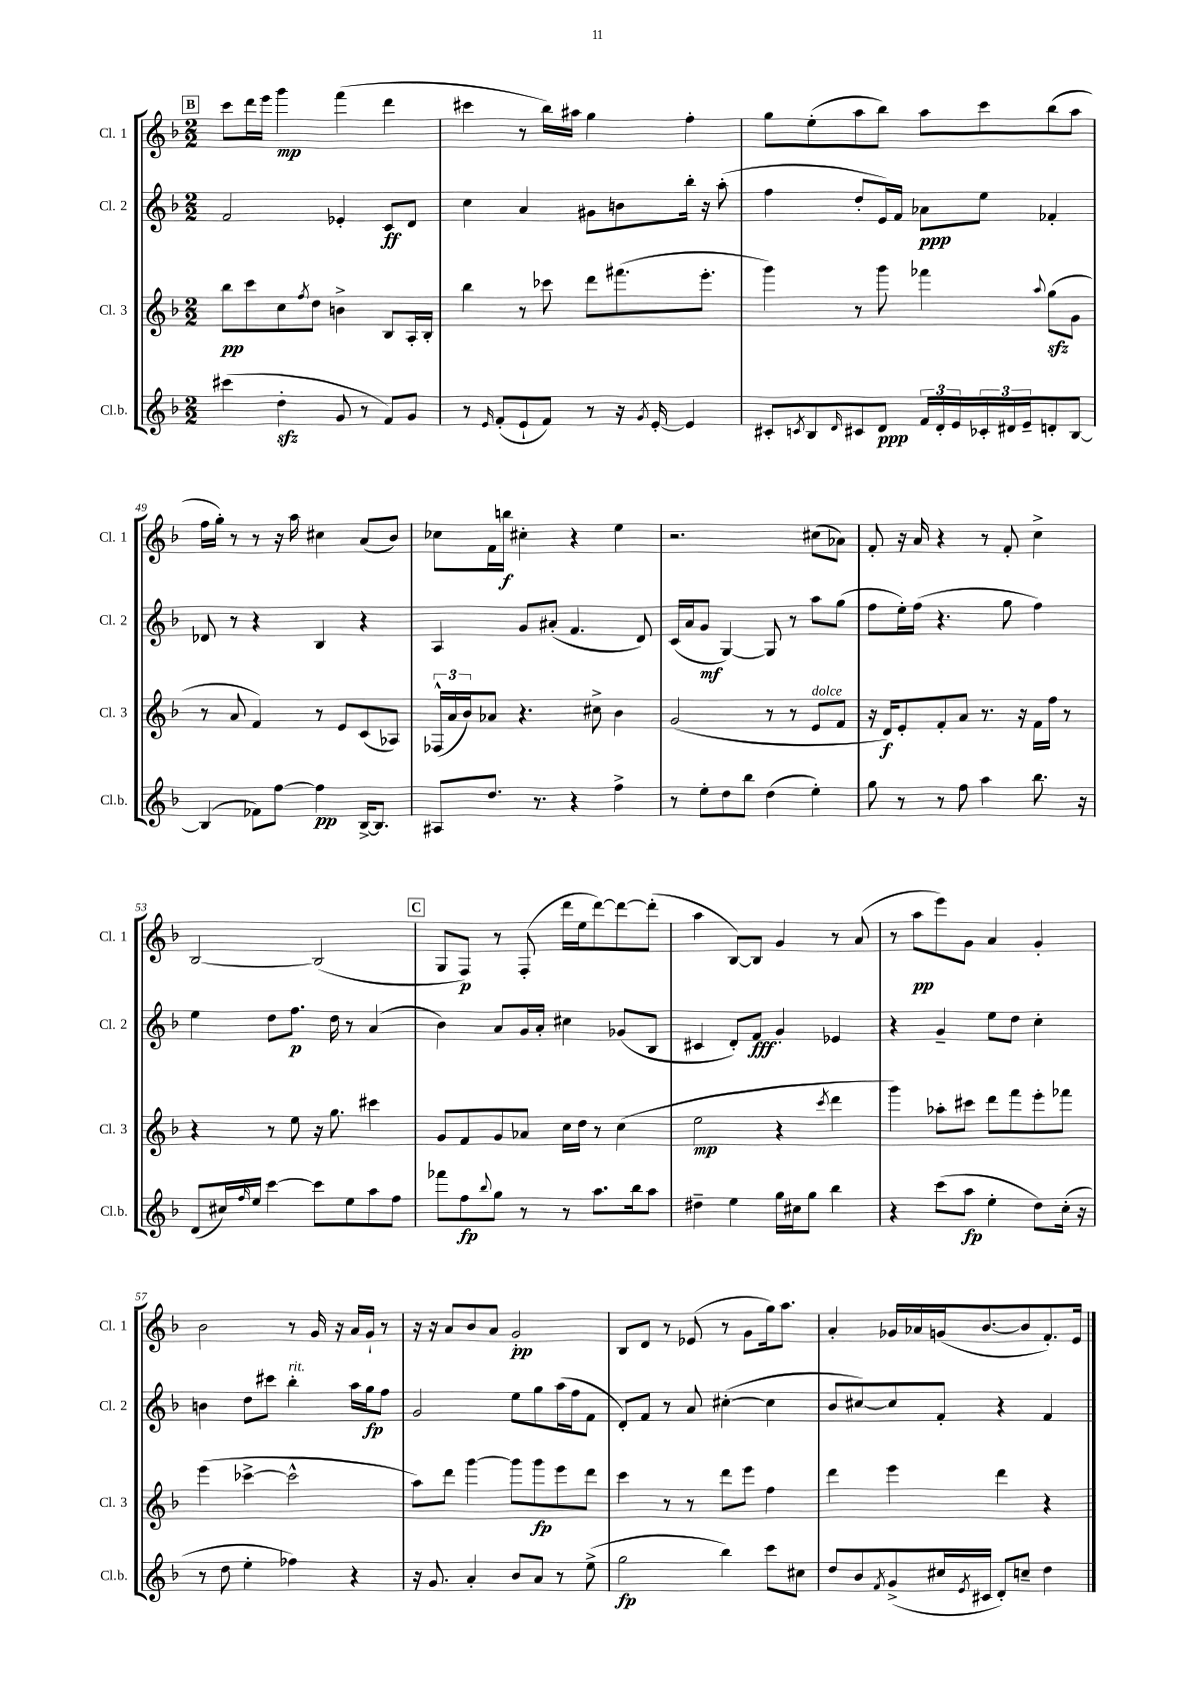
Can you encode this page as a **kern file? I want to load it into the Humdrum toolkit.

**kern	**dynam	**kern	**dynam	**kern	**dynam	**kern	**dynam
*part4	*part4	*part3	*part3	*part2	*part2	*part1	*part1
*staff4	*staff4	*staff3	*staff3	*staff2	*staff2	*staff1	*staff1
*I"Cl.b.	*	*I"Cl. 3	*	*I"Cl. 2	*	*I"Cl. 1	*
*I'Cl.b.	*	*I'Cl. 3	*	*I'Cl. 2	*	*I'Cl. 1	*
*clefG2	*	*clefG2	*	*clefG2	*	*clefG2	*
*k[b-]	*	*k[b-]	*	*k[b-]	*	*k[b-]	*
*M2/2	*	*M2/2	*	*M2/2	*	*M2/2	*
!!LO:REH:place=s1:t=B
=46	=46	=46	=46	=46	=46	=46	=46
(4ccc#X\	.	8bb-\L	pp	2f/	.	8ccc\L	.
.	.	8ccc\	.	.	.	16ddd\L	.
.	.	.	.	.	.	16eee\JJ	.
4ddzz'\	.	8cc\	.	.	.	4ggg\	mp
.	.	8qff/	.	.	.	.	.
.	.	8dd\J	.	.	.	.	.
8g/	.	4bn^\	.	4e-X'/	.	(4fff\	.
8r	.	.	.	.	.	.	.
8f/L)	.	8B-/L	.	8c/L	ff	4ddd\	.
8g/J	.	16A'/L	.	8d/J	.	.	.
.	.	16B-'/JJ	.	.	.	.	.
=47	=47	=47	=47	=47	=47	=47	=47
8r	.	4bb-\	.	4cc\	.	4ccc#X\	.
16qqe/	.	.	.	.	.	.	.
(8f'/L	.	.	.	.	.	.	.
8e`/	.	8r	.	4a/	.	8r	.
8f/J)	.	8ccc-X\	.	.	.	16bb-\LL)	.
.	.	.	.	.	.	16aa#X\JJ	.
8r	.	8ddd\L	.	8g#X\L	.	4gg\	.
16r	.	(8.fff#X\	.	8bn\	.	.	.
8qg/	.	.	.	.	.	.	.
[16e'/	.	.	.	.	.	.	.
4e/]	.	.	.	16bb-'\Jk	.	4ff'\	.
.	.	8.eee'\J	.	16r	.	.	.
.	.	.	.	(8aa'\	.	.	.
=48	=48	=48	=48	=48	=48	=48	=48
8c#X'/L	.	4ggg\)	.	4ff\	.	8gg\L	.
8qcn/	.	.	.	.	.	.	.
8B-/	.	.	.	.	.	(8ee'\	.
16qqd/	.	.	.	.	.	.	.
8c#X/	.	8r	.	8dd'/L	.	8aa\	.
8d/J	ppp	8ggg\	.	16e/L)	.	8bb-\J)	.
.	.	.	.	16f/JJ	.	.	.
24f/LL	.	4fff-X\	.	8a-X\L	ppp	8aa\L	.
24d'/	.	.	.	.	.	.	.
24e/	.	.	.	.	.	.	.
24c-X'/	.	.	.	8ee\J	.	8ccc\	.
24d#X/	.	.	.	.	.	.	.
24e~/J	.	.	.	.	.	.	.
.	.	8qqaa/	.	.	.	.	.
8dn'/	.	(8ggzz\L	.	4f-X'/	.	(8bb-\	.
[8B-/J	.	8g\J	.	.	.	8aa\J	.
!!LO:LB:g=z
=49	=49	=49	=49	=49	=49	=49	=49
(4B-/]	.	8r	.	8d-X/	.	16ff\LL	.
.	.	.	.	.	.	16gg'\JJ)	.
.	.	8a/	.	8r	.	8r	.
8f-X\L)	.	4f/)	.	4r	.	8r	.
[8ff\J	.	.	.	.	.	16r	.
.	.	.	.	.	.	16aa\	.
4ff\]	pp	8r	.	4B-/	.	4cc#X\	.
.	.	8e/L	.	.	.	.	.
[16B-^/KL	.	(8c/	.	4r	.	(8a/L	.
8.B-/J]	.	.	.	.	.	.	.
.	.	8A-X/J)	.	.	.	8b-/J)	.
=50	=50	=50	=50	=50	=50	=50	=50
8A#X/L	.	(24F-X^^/LL	.	4A/	.	8cc-X\L	.
.	.	24a/	.	.	.	.	.
.	.	24b-/J)	.	.	.	.	.
8.dd/J	.	8a-X/J	.	.	.	16f\L	.
.	.	.	.	.	.	16bbn\JJ	f
.	.	4.r	.	8g/L	.	4cc#X'\	.
8.r	.	.	.	.	.	.	.
.	.	.	.	(8a#X'/J	.	.	.
4r	.	.	.	4.f/	.	4r	.
.	.	8cc#X^\	.	.	.	.	.
4ff^\	.	4b-\	.	.	.	4ee\	.
.	.	.	.	8d/)	.	.	.
=51	=51	=51	=51	=51	=51	=51	=51
8r	.	(2g/	.	(16c/LL	.	2.r	.
.	.	.	.	16a/J	.	.	.
8ee'\L	.	.	.	8g/J	mf	.	.
8dd\	.	.	.	[4G/)	.	.	.
8bb-\J	.	.	.	.	.	.	.
(4dd\	.	8r	.	8G/]	.	.	.
.	.	8r	.	8r	.	.	.
!	!	!LO:TX:a:i:t=dolce	!	!	!	!	!
4ee'\)	.	8e/L	.	8aa\L	.	(8cc#X\L	.
.	.	8f/J	.	(8gg\J	.	8a-X\J)	.
=52	=52	=52	=52	=52	=52	=52	=52
8gg\	.	16r	.	8ff\L	.	8f'/	.
.	.	16d/KL)	f	.	.	.	.
8r	.	8e'/	.	16ee'\L)	.	16r	.
.	.	.	.	(16ff\JJ	.	16a/	.
8r	.	8f'/	.	4.r	.	4r	.
8ff\	.	8a/J	.	.	.	.	.
4aa\	.	8.r	.	.	.	8r	.
.	.	.	.	8gg\	.	8f'/	.
.	.	16r	.	.	.	.	.
8.bb-\	.	16f\LL	.	4ff\)	.	4cc^\	.
.	.	16ff\JJ	.	.	.	.	.
.	.	8r	.	.	.	.	.
16r	.	.	.	.	.	.	.
!!LO:LB:g=z
=53	=53	=53	=53	=53	=53	=53	=53
(8d/L	.	4r	.	4ee\	.	[2B-/	.
16cc#X/L)	.	.	.	.	.	.	.
16qqff/	.	.	.	.	.	.	.
16ee/JJ	.	.	.	.	.	.	.
[4ccc\	.	8r	.	8dd\L	.	.	.
.	.	8ee\	.	8.ff\J	p	.	.
8ccc\L]	.	16r	.	.	.	(2B-/]	.
.	.	8.gg\	.	16dd\	.	.	.
8ee\	.	.	.	8r	.	.	.
8aa\	.	4ccc#X\	.	(4a/	.	.	.
8ff\J	.	.	.	.	.	.	.
!!LO:REH:place=s1:t=C
=54	=54	=54	=54	=54	=54	=54	=54
8fff-X\L	.	8g/L	.	4b-\)	.	8G/L	.
8ff\	fp	8f/	.	.	.	8F/J)	p
8qqbb-/	.	.	.	.	.	.	.
8gg\J	.	8g/	.	8a/L	.	8r	.
8r	.	8a-X/J	.	16g/L	.	(8F'/	.
.	.	.	.	16a'/JJ	.	.	.
8r	.	16cc\LL	.	4cc#X\	.	16ddd\LL	.
.	.	16dd\JJ	.	.	.	16ee\J	.
8.aa\L	.	8r	.	.	.	[8ddd\)	.
.	.	(4cc\	.	(8g-X/L	.	8ddd\_	.
16bb-\k	.	.	.	.	.	.	.
8aa\J	.	.	.	8B-/J	.	(8ddd'\J]	.
=55	=55	=55	=55	=55	=55	=55	=55
4dd#X~\	.	2ee\	mp	4c#X/	.	4aa\	.
4ee\	.	.	.	8d'/L)	.	[8B-/L)	.
.	.	.	.	8f/J	fff	8B-/J]	.
16gg\LL	.	4r	.	4g'/	.	4g/	.
16cc#X\J	.	.	.	.	.	.	.
8gg\J	.	.	.	.	.	.	.
.	.	8qccc/	.	.	.	.	.
4bb-\	.	4ddd\	.	4e-X/	.	8r	.
.	.	.	.	.	.	(8a/	.
=56	=56	=56	=56	=56	=56	=56	=56
4r	.	4ggg\)	.	4r	.	8r	.
.	.	.	.	.	.	8aa\L	pp
(8ccc\L	.	8aa-X'\L	.	4g~/	.	8eee\)	.
8aa\J	fp	8ccc#X\J	.	.	.	8g\J	.
4ee'\	.	8ddd\L	.	8ee\L	.	4a/	.
.	.	8fff\	.	8dd\J	.	.	.
8dd\L)	.	8eee'\	.	4cc'\	.	4g'/	.
(16cc'\Jk	.	8fff-X\J	.	.	.	.	.
16r	.	.	.	.	.	.	.
!!LO:LB:g=z
=57	=57	=57	=57	=57	=57	=57	=57
8r	.	(4eee\	.	4bn\	.	2b-\	.
8dd\	.	.	.	.	.	.	.
4ee'\	.	[4ccc-X^\	.	8dd\L	.	.	.
.	.	.	.	8ccc#X\J	.	.	.
!	!	!	!	!LO:TX:a:i:t=rit.	!	!	!
4ff-X\)	.	2ccc-^^\]	.	4bb-'\	.	8r	.
.	.	.	.	.	.	16g/	.
.	.	.	.	.	.	16r	.
4r	.	.	.	16aa\LL	.	16a/LL	.
.	.	.	.	16gg\J	fp	16g`/JJ	.
.	.	.	.	8ff\J	.	8r	.
=58	=58	=58	=58	=58	=58	=58	=58
16r	.	8aa\L)	.	2g/	.	16r	.
8.g/	.	.	.	.	.	16r	.
.	.	8ddd\J	.	.	.	8a/L	.
4a'/	.	[4ggg\	.	.	.	8b-/	.
.	.	.	.	.	.	8a/J	.
8b-/L	.	8ggg\L]	.	8ee\L	.	2g'/	pp
8a/J	.	8ggg\	fp	8gg\	.	.	.
8r	.	8eee\	.	(16aa\L	.	.	.
.	.	.	.	16ff\J	.	.	.
(8ee^\	.	8ddd\J	.	8f\J	.	.	.
=59	=59	=59	=59	=59	=59	=59	=59
2gg\	fp	4ccc\	.	8d'/L)	.	8B-/L	.
.	.	.	.	8f/J	.	8d/J	.
.	.	8r	.	8r	.	8r	.
.	.	8r	.	8a/	.	(8e-X/	.
4bb-\)	.	8ddd\L	.	([4cc#X'\	.	8r	.
.	.	8eee\J	.	.	.	8g\L	.
8ccc\L	.	4ff\	.	4cc#\]	.	16gg\k)	.
.	.	.	.	.	.	8.aa\J	.
8cc#X\J	.	.	.	.	.	.	.
=60	=60	=60	=60	=60	=60	=60	=60
8dd/L	.	4ddd\	.	8b-/L	.	4a'/	.
8b-/	.	.	.	[8cc#X/)	.	.	.
8qf/	.	.	.	.	.	.	.
(8g^/	.	4eee\	.	8cc#/]	.	16g-X/LL	.
.	.	.	.	.	.	16a-X/	.
16cc#X/L	.	.	.	8f'/J	.	(16gn/J	.
8qe/	.	.	.	.	.	.	.
16c#X/JJ	.	.	.	.	.	[8.b-/	.
8d'/L)	.	4ddd\	.	4r	.	.	.
8ccn~/J	.	.	.	.	.	8b-/]	.
4dd\	.	4r	.	4f/	.	8.f'/)	.
.	.	.	.	.	.	16e/Jk	.
==	==	==	==	==	==	==	==
*-	*-	*-	*-	*-	*-	*-	*-
